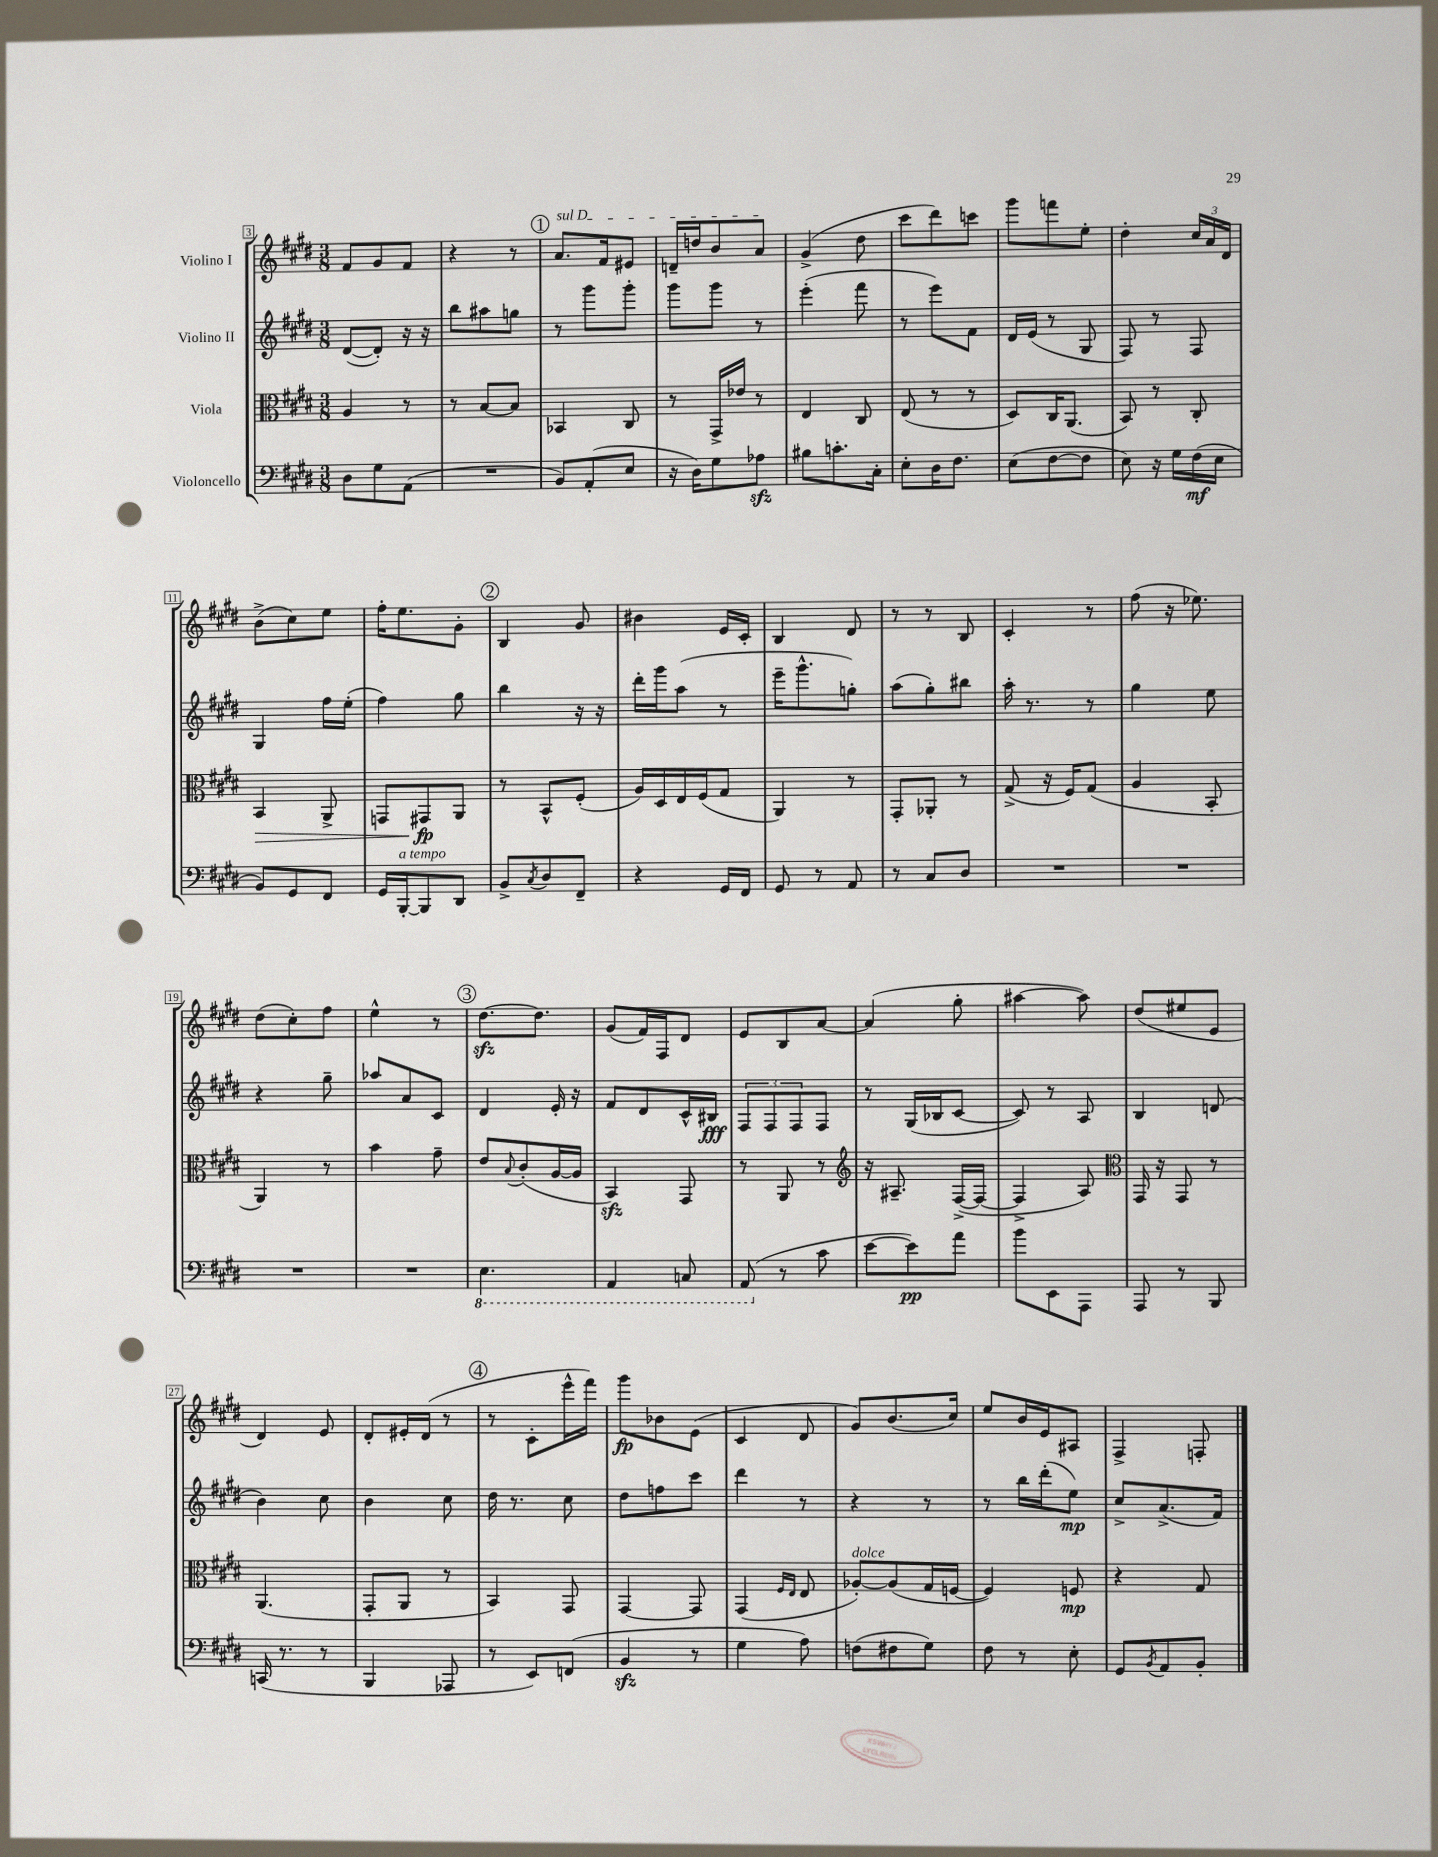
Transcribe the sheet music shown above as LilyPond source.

<<
\new StaffGroup <<
\new Staff = "s0" \with { instrumentName = "Violino I" } {
    \clef treble \key e \major \numericTimeSignature \time 3/8
    fis'8 gis'8 fis'8 |
    r4 r8 |
    \mark \markup { \circle "1" } \once \override TextSpanner.bound-details.left.text = \markup { \italic "sul D" } a'8.\startTextSpan fis'16 eis'8 |
    d'16-- d''16 b'8 a'8\stopTextSpan |
    gis'4->( dis''8 |
    cis'''8 dis'''8) c'''8 |
    gis'''8 f'''8 e''8-. |
    dis''4-. \tuplet 3/2 { cis''16 a'16 dis'16 } |
    b'8->( cis''8) e''8 |
    fis''16-. e''8. gis'8-. |
    \mark \markup { \circle "2" } b4 gis'8 |
    bis'4 e'16 cis'16-. |
    b4 dis'8 |
    r8 r8 b8 |
    cis'4-. r8 |
    fis''8( r16 ees''8.) |
    dis''8( cis''8-.) fis''8 |
    e''4-^ r8 |
    \mark \markup { \circle "3" } dis''8.~\sfz dis''8. |
    gis'8( fis'16) fis16 dis'8 |
    e'8 b8 a'8~ |
    a'4( gis''8-. |
    ais''4~ ais''8) |
    dis''8( eis''8 e'8 |
    dis'4) e'8 |
    dis'8-. eis'16-. dis'16( r8 |
    \mark \markup { \circle "4" } r8 cis'8-. e'''16-^ fis'''16) |
    gis'''8\fp bes'8 e'8( |
    cis'4 dis'8 |
    gis'8) b'8.( cis''16) |
    e''8 b'16 e'16 ais8 |
    fis4-> f8-. \bar "|." |
}
\new Staff = "s1" \with { instrumentName = "Violino II" } {
    \clef treble \key e \major \numericTimeSignature \time 3/8
    dis'8~( dis'8-.) r16 r16 |
    b''8 ais''8 g''8 |
    \mark \markup { \circle "1" } r8 gis'''8 gis'''8-. |
    gis'''8 gis'''8 r8 |
    e'''4-.( fis'''8 |
    r8 e'''8) fis'8 |
    dis'16 e'16( r8 gis8 |
    fis8) r8 fis8 |
    gis4 fis''16 e''16-.( |
    fis''4) gis''8 |
    \mark \markup { \circle "2" } b''4 r16 r16 |
    dis'''16-. gis'''16 a''8( r8 |
    e'''16-- gis'''8.-^ g''8-.) |
    a''8( gis''8-.) bis''8 |
    a''16-. r8. r8 |
    gis''4 e''8 |
    r4 gis''8-- |
    aes''8 a'8 cis'8 |
    \mark \markup { \circle "3" } dis'4 e'16-. r16 |
    fis'8 dis'8 cis'16-^ bis16\fff |
    \tuplet 3/2 { fis8 fis8 fis8 } fis8 |
    r8 gis16( bes16 cis'8~ |
    cis'8) r8 a8 |
    b4 d'8( |
    b'4) cis''8 |
    b'4 cis''8 |
    \mark \markup { \circle "4" } dis''16 r8. cis''8 |
    dis''8 f''8 cis'''8 |
    dis'''4 r8 |
    r4 r8 |
    r8 b''16 dis'''16-.( e''8\mp) |
    cis''8-> a'8.->( fis'16) \bar "|." |
}
\new Staff = "s2" \with { instrumentName = "Viola" } {
    \clef alto \key e \major \numericTimeSignature \time 3/8
    a4 r8 |
    r8 b8~ b8 |
    \mark \markup { \circle "1" } bes,4 cis8 |
    r8 gis,16-> ees'16 r8 |
    e4 cis8 |
    e8( r8 r8 |
    dis8) cis16 a,8.( |
    b,8) r8 cis8-. |
    b,4\> a,8-> |
    g,8 gis,8\fp\! a,8 |
    \mark \markup { \circle "2" } r8 b,8-^ fis8-.( |
    a16) dis16 e16 fis16( gis8 |
    a,4) r8 |
    gis,8-. aes,8-. r8 |
    gis8->( r16 fis16) gis8( |
    a4 b,8-. |
    a,4) r8 |
    b'4 gis'8-- |
    \mark \markup { \circle "3" } e'8 \appoggiatura { b8 } cis'8-.( a16~ a16 |
    b,4\sfz) gis,8 |
    r8 a,8 r8 |
    \clef treble r16 ais8.-- fis16~->( fis16~ |
    fis4-> a8) |
    \clef alto gis,16 r16 gis,8 r8 |
    a,4.( |
    gis,8-. a,8 r8 |
    \mark \markup { \circle "4" } b,4) gis,8 |
    gis,4~ gis,8 |
    gis,4( \grace { fis16 e16 } e8 |
    aes8~-.^\markup { \italic "dolce" }) aes8( gis16 f16~ |
    f4) f8\mp |
    r4 gis8 \bar "|." |
}
\new Staff = "s3" \with { instrumentName = "Violoncello" } {
    \clef bass \key e \major \numericTimeSignature \time 3/8
    dis8 gis8 a,8( |
    R4. |
    \mark \markup { \circle "1" } b,8) a,8-.( e8 |
    r16 dis16) gis8 aes8\sfz |
    bis8 c'8.-. cis16-. |
    e8-. dis16 fis8. |
    e8( fis8~ fis8 |
    e8) r16 gis16 fis16\mf( e16 |
    b,8) gis,8 fis,8 |
    gis,16 b,,16~-.^\markup { \italic "a tempo" } b,,8 dis,8 |
    \mark \markup { \circle "2" } b,8-> \acciaccatura { cis8 } dis8 fis,8-- |
    r4 gis,16 fis,16 |
    gis,8 r8 a,8 |
    r8 cis8 dis8 |
    R4. |
    R4. |
    R4. |
    R4. |
    \mark \markup { \circle "3" } \ottava #-1 e,4. |
    a,,4 c,8 |
    a,,8( \ottava #0 r8 cis'8 |
    e'8~ e'8\pp) a'8 |
    b'8 e,8 a,,8 |
    a,,8 r8 b,,8 |
    c,16( r8. r8 |
    b,,4 aes,,8 |
    \mark \markup { \circle "4" } r8 e,8) f,8( |
    b,4\sfz r8 |
    gis4 a8) |
    f8( fis8 gis8) |
    fis8 r8 e8-. |
    gis,8 \acciaccatura { b,8 } a,8 b,8-. \bar "|." |
}
>>
>>
\layout { \context { \Score currentBarNumber = #3 \override BarNumber.stencil = #(make-stencil-boxer 0.1 0.3 ly:text-interface::print) } }
